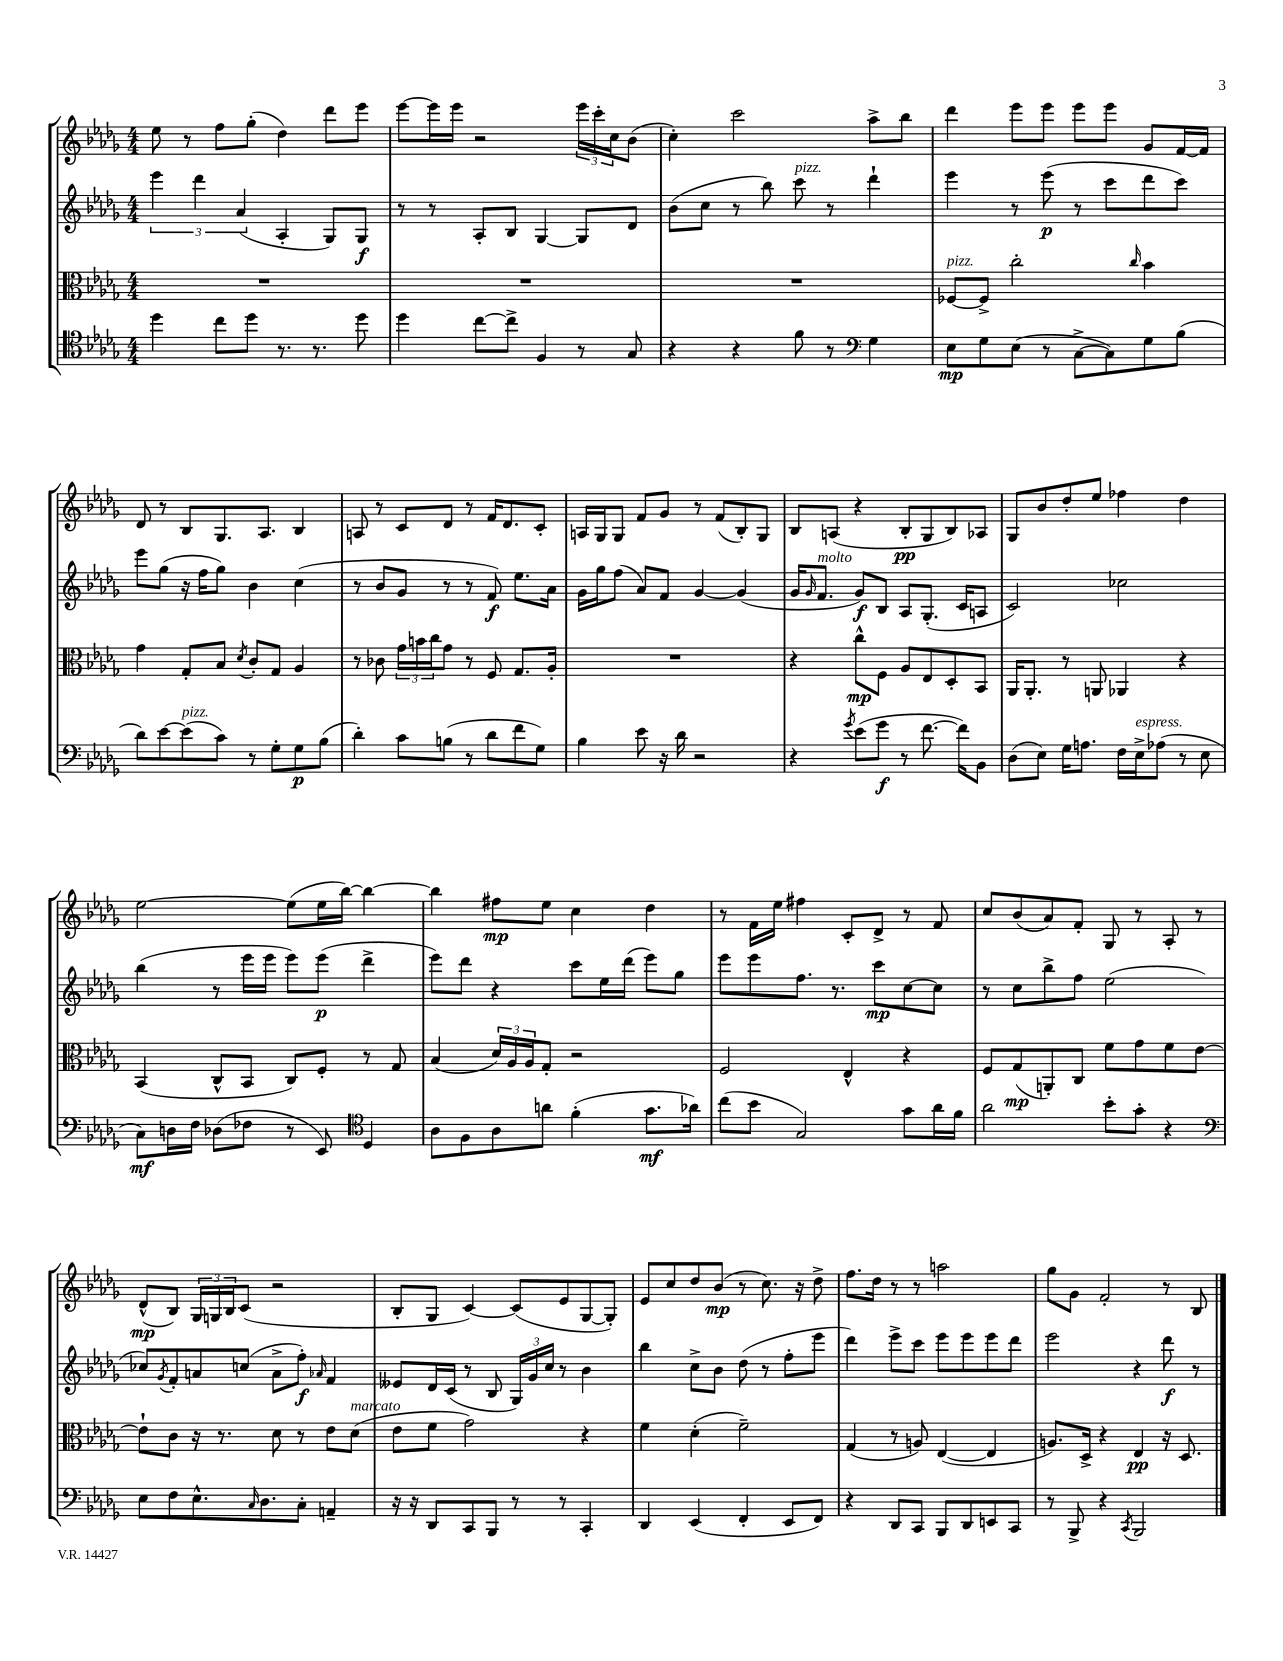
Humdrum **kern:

**kern	**kern	**kern	**kern
*staff4	*staff3	*staff2	*staff1
*clefC4	*clefC3	*clefG2	*clefG2
*k[b-e-a-d-g-]	*k[b-e-a-d-g-]	*k[b-e-a-d-g-]	*k[b-e-a-d-g-]
*M4/4	*M4/4	*M4/4	*M4/4
4dd-	1r	6eee-	8ee-
.	.	.	8r
.	.	6ddd-	.
8cc	.	.	8ff
.	.	(6a-	.
8dd-	.	.	(8gg-'
8.r	.	4A-'	4dd-)
8.r	.	.	.
.	.	8G-)	8ddd-
8dd-	.	8G-	8eee-
=	=	=	=
4dd-	1r	8r	[8eee-
.	.	8r	16eee-]
.	.	.	16eee-
[8cc	.	8A-'	2r
8cc^]	.	8B-	.
4F	.	[4G-	.
8r	.	8G-]	24eee-
.	.	.	24ccc'
.	.	.	24cc
8G-	.	8d-	(8b-
=	=	=	=
4r	1r	(8b-	4cc')
.	.	8cc	.
4r	.	8r	2ccc
.	.	8bb-)	.
8f	.	8ccc	.
8r	.	8r	.
*clefF4	*	*	*
4G-	.	4ddd-`	8aa-^
.	.	.	8bb-
=	=	=	=
8E-	[8F-	4eee-	4ddd-
8G-	8F-^]	.	.
(8E-	2cc'	8r	8eee-
8r	.	(8eee-	8eee-
[8C^	.	8r	8eee-
8C])	.	8ccc	8eee-
.	16qqcc	.	.
8G-	4b-	8ddd-	8g-
(8B-	.	8ccc)	[16f
.	.	.	16f]
=	=	=	=
8d-)	4g-	8eee-	8d-
[8e-	.	(8gg-	8r
(8e-]	8G-'	16r	8B-
.	.	16ff	.
8c)	8B-	8gg-)	8.G-
.	8qd-	.	.
8r	8c'	4b-	.
.	.	.	8.A-
8G-'	8G-	.	.
8G-	4A-	(4cc	4B-
(8B-	.	.	.
=	=	=	=
4d-')	8r	8r	8A
.	8c-	8b-	8r
8c	24g-	8g-	8c
.	24b	.	.
.	24cc	.	.
(8B	8g-	8r	8d-
8r	8r	8r	8r
8d-	8F	8f)	16f
.	.	.	8.d-
8f	8.G-	8.ee-	.
8G-)	.	.	8c'
.	16A-'	16a-	.
=	=	=	=
4B-	1r	16g-	16A
.	.	16gg-	16G-
.	.	(8ff	8G-
8e-	.	8a-)	8f
16r	.	8f	8g-
16d-	.	.	.
2r	.	[4g-	8r
.	.	.	(8f
.	.	(4g-]	8B-')
.	.	.	8G-
=	=	=	=
4r	4r	16g-	8B-
.	.	16qqg-	.
.	.	8.f	.
.	.	.	(8A
8qg-	.	.	.
(8e-	8cc^^	8g-)	4r
8g-	8F	8B-	.
8r	8A-	8A-	8B-'
[8.f	8E-	(8.G-'	8G-
.	8D-'	.	8B-)
16f])	.	16c	.
8BB-	8BB-	8A	8A-
=	=	=	=
(8D-	16AA-	2c)	8G-
.	8.AA-'	.	.
8E-)	.	.	8b-
16G-	8r	.	8dd-'
8.A	.	.	.
.	8AA	.	8ee-
16F	4AA-	2cc-	4ff-
16E-^	.	.	.
(8A-	.	.	.
8r	4r	.	4dd-
8E-	.	.	.
=	=	=	=
8C)	(4BB-	(4bb-	[2ee-
16D	.	.	.
16F	.	.	.
(8D-	8C^^	8r	.
8F-	8BB-	16eee-	.
.	.	16eee-	.
8r	8C)	8eee-)	(8ee-]
8EE-)	8F'	(8eee-	16ee-
.	.	.	[16bb-)
*clefC4	*	*	*
4D-	8r	4ddd-^	4bb-_
.	8G-	.	.
=	=	=	=
8A-	(4B-	8eee-)	4bb-]
8F	.	8ddd-	.
8A-	24d-)	4r	8ff#
.	24A-	.	.
.	24A-	.	.
8a	8G-'	.	8ee-
(4f'	2r	8ccc	4cc
.	.	16ee-	.
.	.	(16ddd-	.
8.g-	.	8eee-)	4dd-
.	.	8gg-	.
16a-)	.	.	.
=	=	=	=
(8cc	2F	8eee-	8r
8b-	.	8eee-	16f
.	.	.	16ee-
2G-)	.	8.ff	4ff#
.	.	8.r	.
.	4E-^^	.	8c'
.	.	8ccc	8d-^
8g-	4r	[8cc	8r
16a-	.	8cc]	8f
16f	.	.	.
=	=	=	=
2a-	8F	8r	8cc
.	(8G-	8cc	(8b-
.	8AA')	8bb-^	8a-)
.	8C	8ff	8f'
8b-'	8f	(2ee-	8G-
8g-'	8g-	.	8r
4r	8f	.	8A-'
.	[8e-	.	8r
=	=	=	=
*clefF4	*	*	*
8E-	8e-`]	8cc-)	(8d-^^
.	.	8qg-	.
8F	8c	8f'	8B-)
8.E-^^	16r	8a	24G-
.	.	.	24G
.	8.r	.	.
.	.	.	24B-
.	.	(8cc	(8c
16qqC	.	.	.
8.D-	.	.	.
.	8d-	8a^	2r
8C'	8r	8ff')	.
.	.	16qqa-	.
4AA~	8e-	4f	.
.	(8d-	.	.
=	=	=	=
16r	8e-	8e--	8B-'
16r	.	.	.
8DD-	8f	16d-	8G-
.	.	(16c	.
8CC	2g-)	8r	[4c)
8BBB-	.	8B-	.
8r	.	24G-)	(8c]
.	.	24g-	.
.	.	24cc	.
8r	.	8r	8e-
4CC'	4r	4b-	[8G-
.	.	.	8G-'])
=	=	=	=
4DD-	4f	4bb-	8e-
.	.	.	8cc
(4EE-	(4d-'	8cc^	8dd-
.	.	8b-	(8b-
4FF'	2f~)	(8dd-	8r
.	.	8r	8.cc)
8EE-	.	8ff'	.
.	.	.	16r
8FF)	.	8eee-	8dd-^
=	=	=	=
4r	(4G-	4ddd-)	8.ff
.	.	.	16dd-
8DD-	8r	8eee-^	8r
8CC	8A)	8ccc	8r
8BBB-	([4E-	8eee-	2aa
8DD-	.	8eee-	.
8EE	4E-]	8eee-	.
8CC	.	8ddd-	.
=	=	=	=
8r	8.A)	2eee-	8gg-
8BBB-^	.	.	8g-
.	16D-^	.	.
4r	4r	.	2f'
8qCC	.	.	.
2BBB-	4E-	4r	.
.	16r	8ddd-	8r
.	8.D-	.	.
.	.	8r	8B-
==	==	==	==
*-	*-	*-	*-
